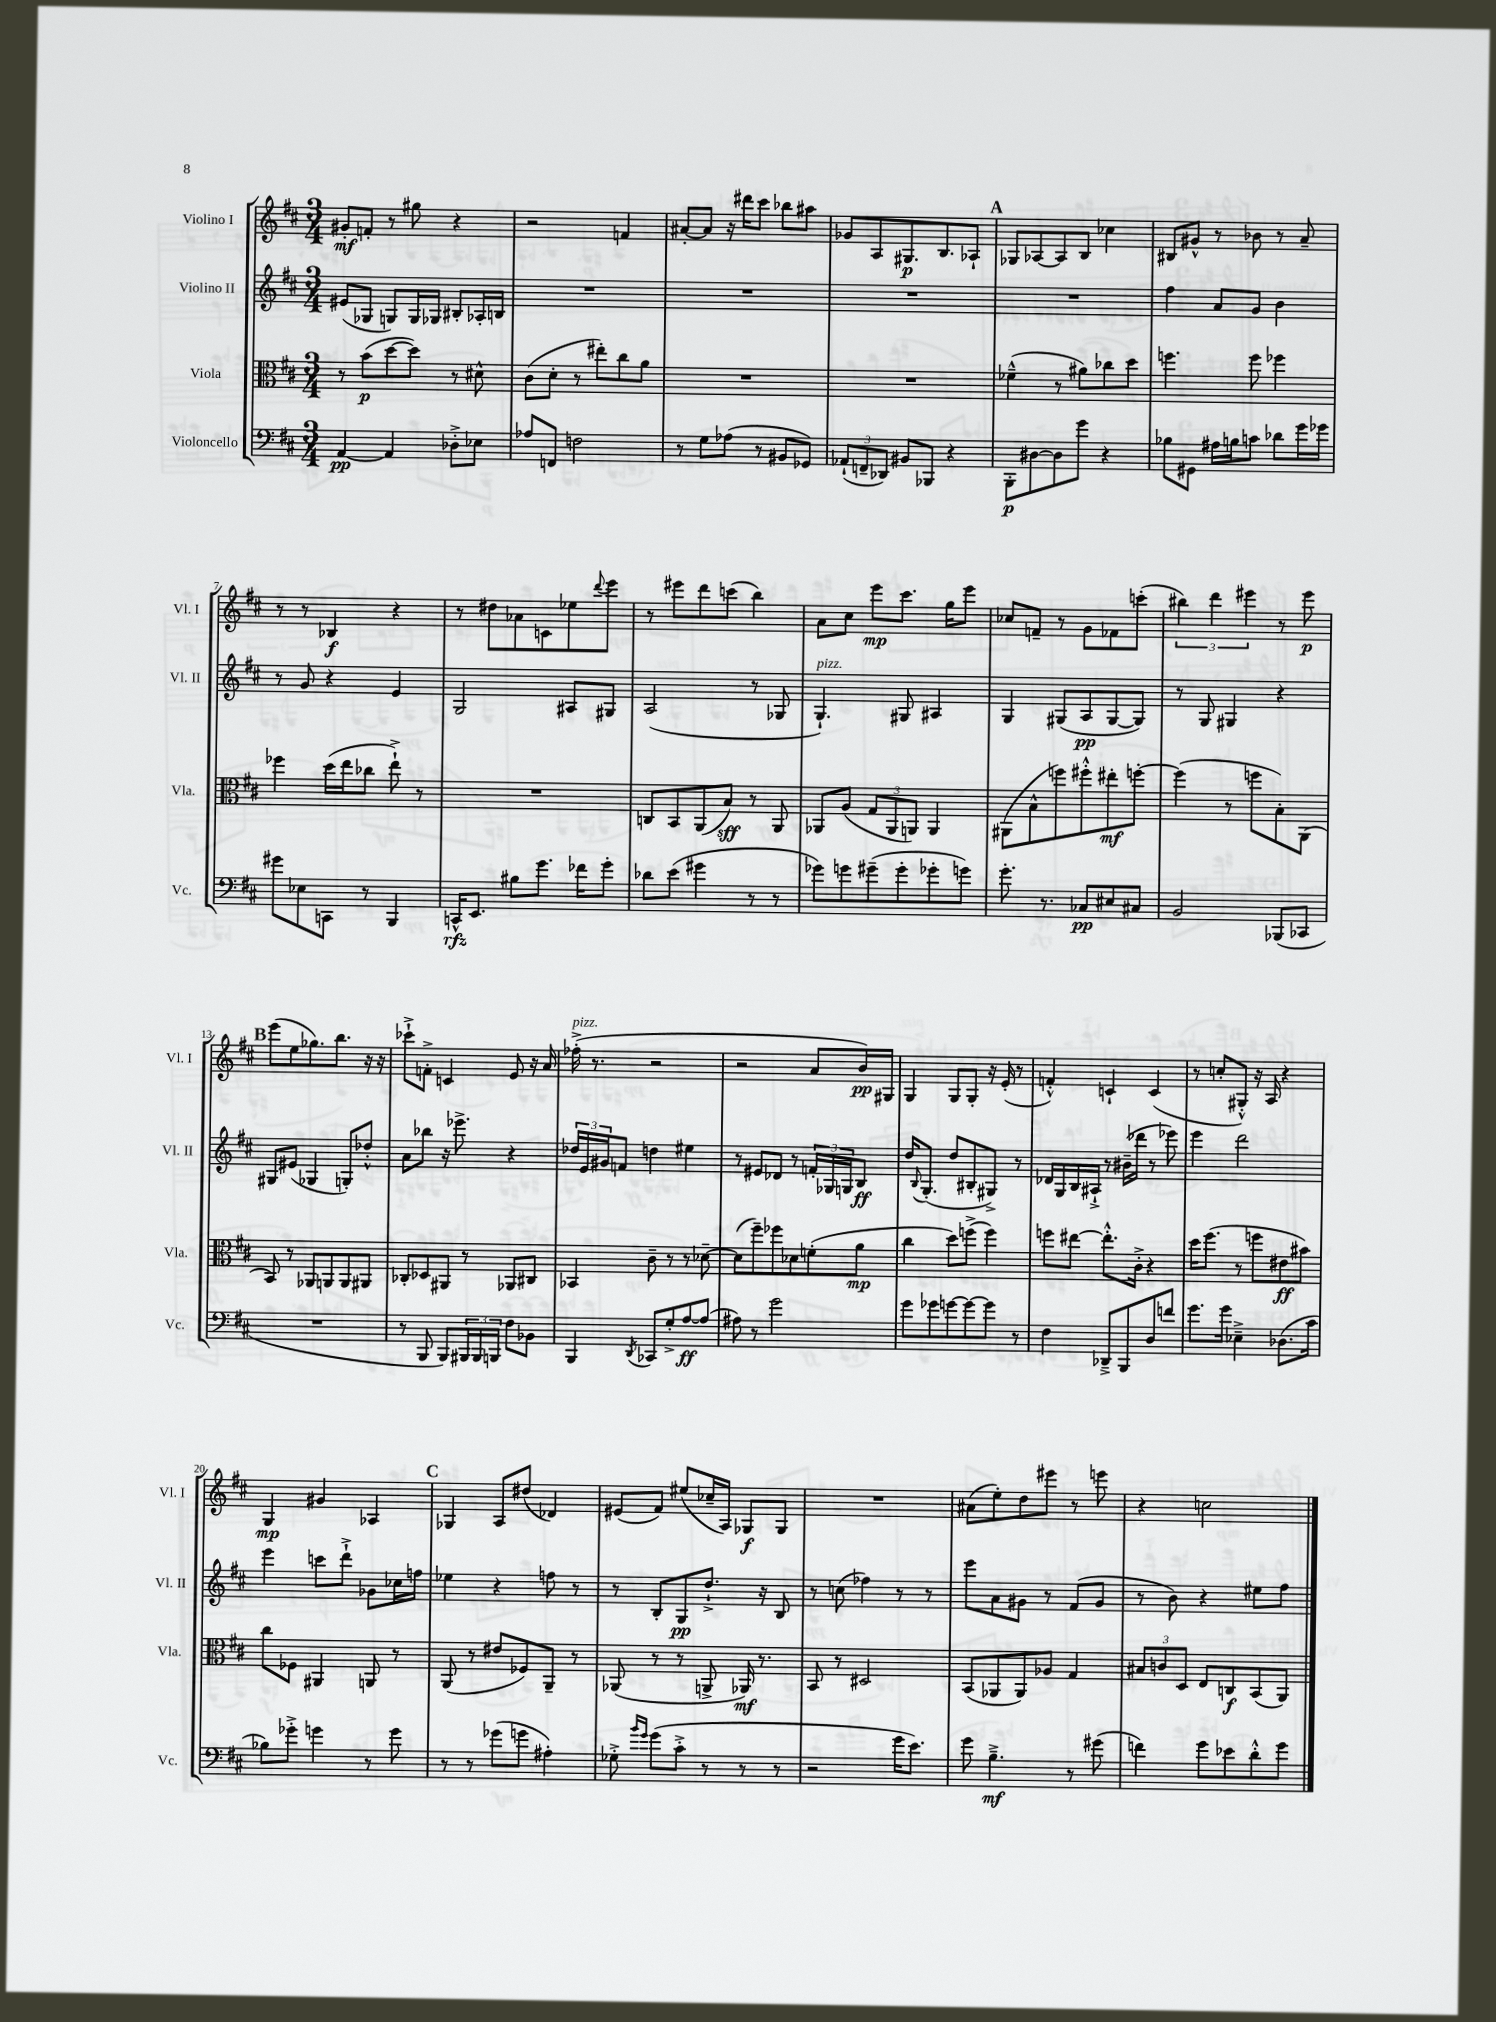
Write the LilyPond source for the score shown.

<<
\new StaffGroup <<
\new Staff = "s0" \with { instrumentName = "Violino I" shortInstrumentName = "Vl. I" } {
    \clef treble \key d \major \numericTimeSignature \time 3/4
    gis'8-.\mf f'8-. r8 gis''8 r4 |
    r2 f'4 |
    ais'8~-. ais'8 r16 dis'''16 cis'''8 bes''8 ais''8 |
    ges'8 a8 gis8.\p b8. aes8-! |
    \mark \markup { \bold "A" } ges8 aes8~ aes8 b8 ces''4 |
    bis8 gis'8-^ r8 bes'8 r8 a'8-- |
    r8 r8 bes4\f r4 |
    r8 dis''8 aes'8 c'8 ees''8 \appoggiatura { d'''8 } e'''8 |
    r8 eis'''8 d'''8 c'''8( b''4) |
    a'8 cis''8 e'''8\mp cis'''8. g''16 e'''8 |
    ces''8 f'8-- r8 g'8 fes'8 c'''8-.( |
    \tuplet 3/2 { bis''4) d'''4 eis'''4 } r8 eis'''8\p |
    \mark \markup { \bold "B" } e'''8( e''8 ges''8.) b''8. r16 r16 |
    ces'''8-!-> f'8-.-> c'4 e'8 r16 a'16 |
    fes''16-.->^\markup { \italic "pizz." }( r8. r2 |
    r2 a'8 b'16\pp) gis16 |
    g4 g8 g8-. r16 e'16-.( r8 |
    f'4-.-^) c'4-! c'4( |
    r8 c''8-. gis8-.-^) r16 a16 r4 |
    g4\mp gis'4 aes4 |
    \mark \markup { \bold "C" } ges4 a8 dis''8( des'4) |
    eis'8( fis'8) eis''8( ces''16-- a16) ges8\f ges8 |
    R2. |
    ais'8( e''8-.) d''8 eis'''8 r8 e'''8 |
    r4 c''2 \bar "|." |
}
\new Staff = "s1" \with { instrumentName = "Violino II" shortInstrumentName = "Vl. II" } {
    \clef treble \key d \major \numericTimeSignature \time 3/4
    eis'8( ges8 g8) g16 ges16 bis8-. aes16-. b16 |
    R2. |
    R2. |
    R2. |
    \mark \markup { \bold "A" } R2. |
    fis''4 a'8 g'8 b'4 |
    r8 g'8 r4 e'4 |
    g2 ais8 gis8 |
    a2( r8 ges8 |
    g4.-!^\markup { \italic "pizz." }) gis8 ais4 |
    g4 gis8( a8\pp gis8~ gis8) |
    r8 g8 gis4 r4 |
    \mark \markup { \bold "B" } gis8 eis'8( ges4 g8-.) des''8-.-^ |
    a'8 bes''8 r16 ees'''8.-> r4 |
    \tuplet 3/2 { des''16 e'16 gis'16 } f'8 d''4 eis''4 |
    r8 eis'8 des'8 r8 \tuplet 3/2 { f'16-. ges16 g16 } b8\ff |
    d''16 \appoggiatura { b8 } g8.-.( d''8 bis8-. gis8->) r8 |
    des'16 g16 b16 ais16-!-> r8 bis'16--( des'''16 r8 ees'''8) |
    e'''4 d'''2 |
    e'''4 c'''8 d'''8-!-> ges'8 ces''16 f''16 |
    \mark \markup { \bold "C" } ees''4 r4 f''8 r8 |
    r8 b8-. g8\pp d''8.-!-> r16 b8 |
    r8 c''8( fes''4) r8 r8 |
    e'''8 a'8 gis'8 r8 fis'8( gis'8 |
    r8 b'8) r4 eis''8 fis''8 \bar "|." |
}
\new Staff = "s2" \with { instrumentName = "Viola" shortInstrumentName = "Vla." } {
    \clef alto \key d \major \numericTimeSignature \time 3/4
    r8 b'8\p( d''8~ d''8) r8 dis'8-^ |
    cis'8( d'8-. r8 eis''8-.) cis''8 a'8 |
    R2. |
    R2. |
    \mark \markup { \bold "A" } fes'4---^( r8 ais'8) ces''8 d''8 |
    f''4. f''8 fes''4 |
    fes''4 d''16( e''16 ces''8 e''8-!->) r8 |
    R2. |
    c8 b,8 a,8( b8\sff) r8 a,8 |
    aes,8 a8( \tuplet 3/2 { g8 aes,8 a,8) } a,4 |
    ais,8( b8-^ f''8) fis''8-.-^ eis''8-.\mf f''8~-. |
    f''4( r8 f''8 b8-.) a,8( |
    \mark \markup { \bold "B" } b,8) r8 aes,8 a,8 a,8 ais,8 |
    ces8-. des8 ais,8 r8 aes,8 cis8 |
    bes,4 cis'8-- r8 r8 des'8~-- |
    des'8( fis''8--) fes''8 des'8 f'8-.( a'8\mp |
    cis''4 d''8) f''8->( f''4) |
    f''8 eis''8~ eis''8.-.-^ cis'16-.-> r4 |
    d''16 fis''8.( r8 f''8 eis'8\ff bis'8) |
    cis''8 fes8 ais,4 a,8 r8 |
    \mark \markup { \bold "C" } a,8( r8 eis'8 fes8) a,8-- r8 |
    aes,8( r8 r8 a,8-> aes,16\mf) r8. |
    b,8 r8 dis2 |
    b,8( aes,8 aes,8) aes8 g4 |
    \tuplet 3/2 { bis8 c'8 d8 } e8 c8\f b,8( a,8) \bar "|." |
}
\new Staff = "s3" \with { instrumentName = "Violoncello" shortInstrumentName = "Vc." } {
    \clef bass \key d \major \numericTimeSignature \time 3/4
    a,4~\pp a,4 des8-.-> ees8 |
    aes8 f,8 f2 |
    r8 g8 aes8( r8 bis,8 ges,8) |
    \tuplet 3/2 { aes,8-!( f,8-- des,8) } bis,8 bes,,8 r4 |
    \mark \markup { \bold "A" } b,,8-.\p dis8~ dis8 g'8 r4 |
    bes8 gis,8 ais16 b16 c'8 des'8 g'16 ges'16 |
    gis'8 ees8 c,8 r8 b,,4 |
    c,16-^\rfz e,8. bis8 g'8. fes'16 g'8-. |
    des'8 e'8( gis'4 r8 r8 |
    ges'8) g'8 gis'8--( gis'8-. ges'8-. g'8) |
    g'8.-. r8. ces8\pp eis8 cis8 |
    b,2 bes,,8( ces,8 |
    \mark \markup { \bold "B" } R2. |
    r8 b,,8 b,,8) \tuplet 3/2 { bis,,16 bis,,16 b,,16 } fis8 bes,8 |
    b,,4 \acciaccatura { d,8 } ces,8 g8-.-> a8~\ff a8( |
    ais8) r8 g'2 |
    g'8 ges'8 g'8~ g'8~ g'8 r8 |
    fis4 des,8---> b,,8 d8 f'8 |
    g'8. g'16 ees4---> des8.( cis'16 |
    bes8) ges'8-.-> g'4 r8 g'8 |
    \mark \markup { \bold "C" } r8 r8 ges'8( g'8 ais4-.) |
    ges8-.-> \grace { b'16 g'16 } g'8( cis'8-.-> r8 r8 r8 |
    r2 g'16 e'8.) |
    g'8 b4.--->\mf r8 gis'8( |
    f'4) g'8 ees'8 d'8-.-^ g'8 \bar "|." |
}
>>
>>
